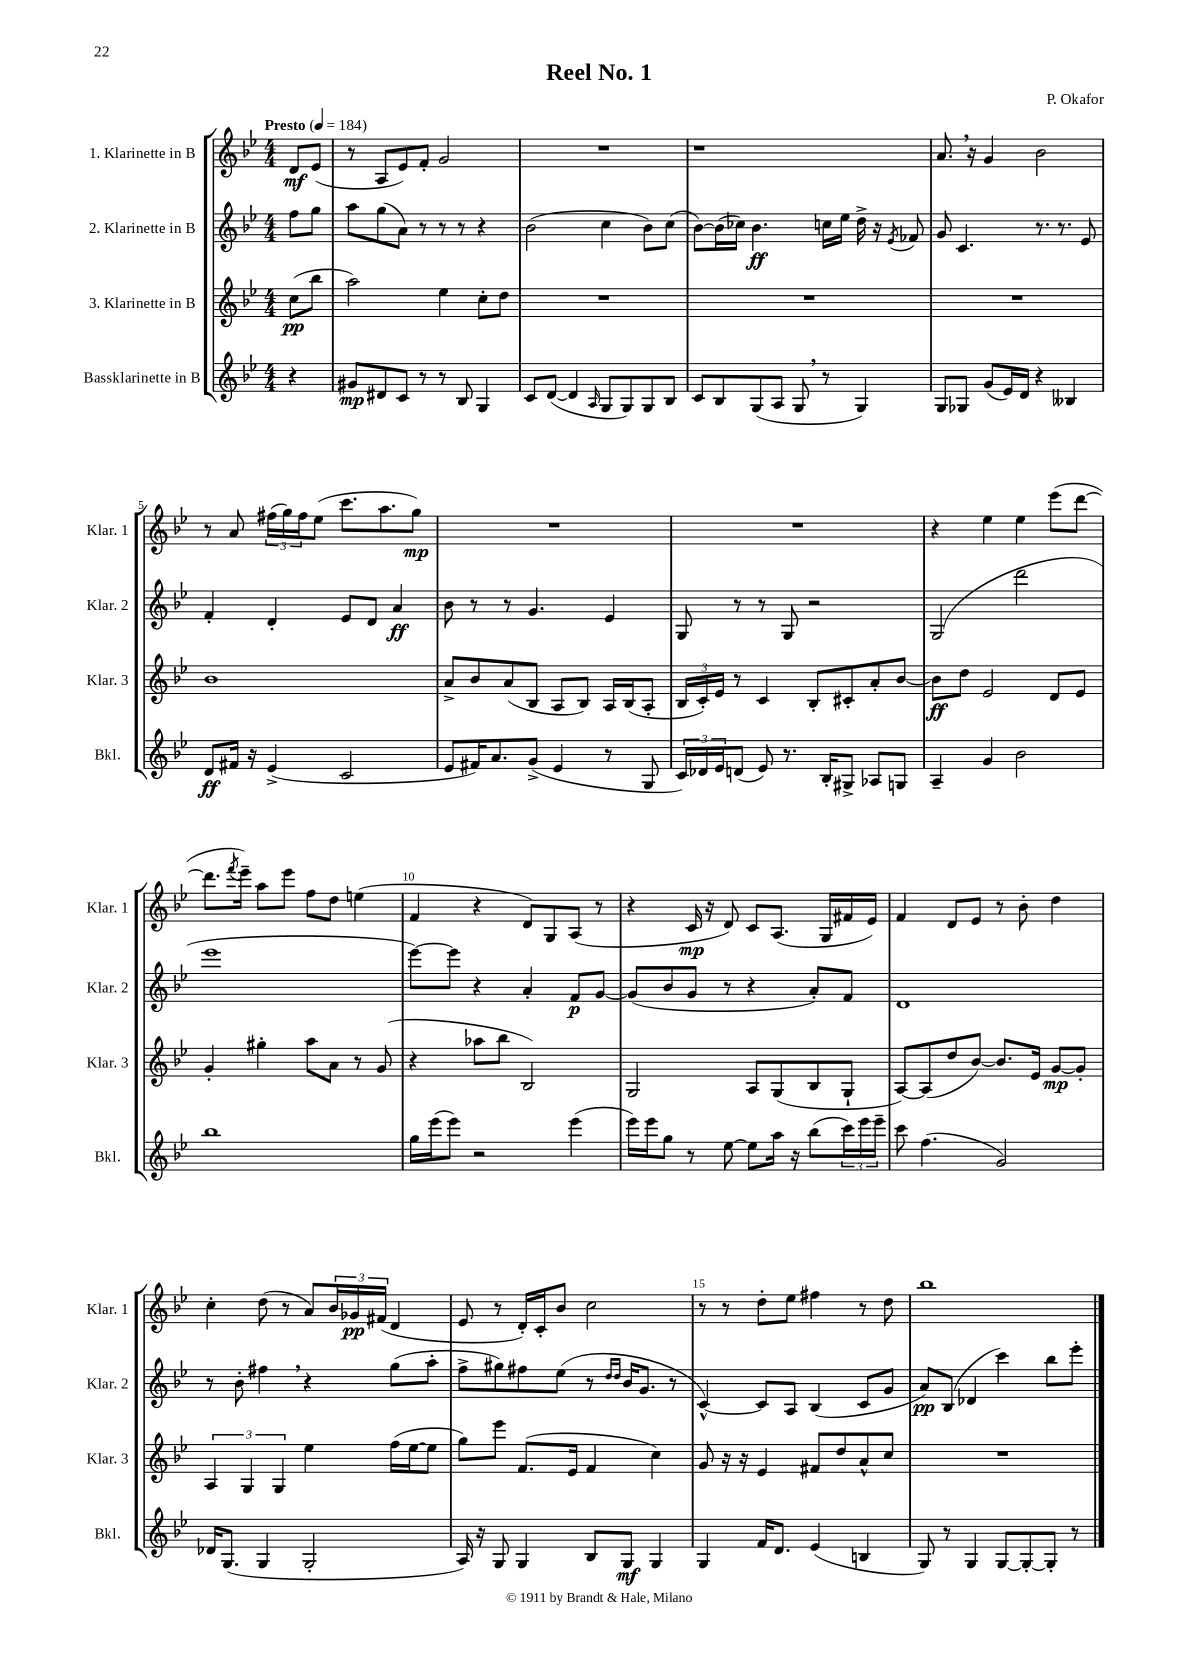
\header { title = "Reel No. 1" composer = "P. Okafor" }
<<
\new StaffGroup <<
\new Staff = "s0" \with { instrumentName = "1. Klarinette in B" shortInstrumentName = "Klar. 1" } {
    \clef treble \key bes \major \numericTimeSignature \time 4/4 \partial 4 \tempo "Presto" 4 = 184
    d'8\mf ees'8( |
    r8 a8 ees'8) f'8-. g'2 |
    R1 |
    r1 |
    a'8. \breathe r16 g'4 bes'2 |
    r8 a'8 \tuplet 3/2 { fis''16( g''16) fis''16 } ees''8( c'''8. a''8. g''8\mp) |
    R1 |
    R1 |
    r4 ees''4 ees''4 ees'''8( d'''8~ |
    d'''8. \acciaccatura { f'''8 } ees'''16--) a''8 ees'''8 f''8 d''8 e''4( |
    f'4 r4 d'8) g8 a8( r8 |
    r4 c'16\mp r16 d'8) c'8 a8.( g16 fis'16 ees'16) |
    f'4 d'8 ees'8 r8 bes'8-. d''4 |
    c''4-. d''8( r8 a'8) \tuplet 3/2 { bes'16 ges'16\pp fis'16( } d'4 |
    ees'8 r8 d'16-.) c'16-. bes'8 c''2 |
    r8 r8 d''8-. ees''8 fis''4 r8 d''8 |
    bes''1 \bar "|." |
}
\new Staff = "s1" \with { instrumentName = "2. Klarinette in B" shortInstrumentName = "Klar. 2" } {
    \clef treble \key bes \major \numericTimeSignature \time 4/4 \partial 4
    f''8 g''8 |
    a''8 g''8( a'8) r8 r8 r8 r4 |
    bes'2( c''4 bes'8) c''8( |
    bes'8~) bes'16( ces''16) bes'4.\ff c''16 ees''16 d''16-> r16 \acciaccatura { ees'8 } fes'8 |
    g'8 c'4. r8. r8. ees'8 |
    f'4-. d'4-. ees'8 d'8 a'4\ff |
    bes'8 r8 r8 g'4. ees'4 |
    g8 r8 r8 g8 r2 |
    g2( d'''2 |
    ees'''1 |
    ees'''8~) ees'''8 r4 a'4-. f'8\p g'8~ |
    g'8( bes'8 g'8 r8 r4 a'8-.) f'8 |
    d'1 |
    r8 bes'8-. fis''4 \breathe r4 g''8( a''8-. |
    f''8-> gis''8) fis''8 ees''8( r8 \grace { d''16 d''16 } bes'16 g'8. r8 |
    c'4~-^) c'8 a8 bes4( c'8 g'8 |
    a'8\pp) bes8( des'4 c'''4) bes''8 ees'''8-. \bar "|." |
}
\new Staff = "s2" \with { instrumentName = "3. Klarinette in B" shortInstrumentName = "Klar. 3" } {
    \clef treble \key bes \major \numericTimeSignature \time 4/4 \partial 4
    c''8\pp( bes''8 |
    a''2) ees''4 c''8-. d''8 |
    R1 |
    R1 |
    R1 |
    bes'1 |
    a'8-> bes'8 a'8( bes8 a8 bes8) a16 bes16( a8-. |
    \tuplet 3/2 { bes16 c'16-.) ees'16 } r8 c'4 bes8-. cis'8-. a'8-. bes'8~ |
    bes'8\ff d''8 ees'2 d'8 ees'8 |
    g'4-. gis''4-. a''8 a'8 r8 g'8( |
    r4 aes''8 bes''8 bes2) |
    g2 a8 g8( bes8 g8-! |
    a8~) a8( d''8 bes'8~) bes'8. ees'16 g'8~\mp g'8-. |
    \tuplet 3/2 { a4 g4 g4 } ees''4 f''16( ees''16~ ees''8 |
    g''8) ees'''8 f'8.( ees'16 f'4 c''4) |
    g'8 r16 r16 ees'4 fis'8 d''8 a'8-^ c''8 |
    R1 \bar "|." |
}
\new Staff = "s3" \with { instrumentName = "Bassklarinette in B" shortInstrumentName = "Bkl." } {
    \clef treble \key bes \major \numericTimeSignature \time 4/4 \partial 4
    r4 |
    gis'8\mp dis'8 c'8 r8 r8 bes8 g4 |
    c'8 d'8~( d'4 \grace { a16 } g8 g8) g8 bes8 |
    c'8 bes8 g8( a8 g8 \breathe r8 g4) |
    g8 ges8 g'8( ees'16) d'16 r4 beses4 |
    d'8\ff fis'16 r16 ees'4->( c'2 |
    ees'8 fis'16) a'8. g'8->( ees'4 r8 g8 |
    \tuplet 3/2 { c'16) des'16 ees'16 } d'8( ees'8) r8. bes16-. gis8-> aes8 g8 |
    a4-- g'4 bes'2 |
    bes''1 |
    g''16 ees'''16( ees'''8) r2 ees'''4( |
    ees'''16) ees'''16 g''8 r8 ees''8~ ees''8 a''16 r16 bes''8( \tuplet 3/2 { c'''16) ees'''16 ees'''16-- } |
    c'''8 f''4.( g'2) |
    des'16 g8.( g4 g2-. |
    a16) r16 g8 g4 bes8 g8\mf g4 |
    g4 f'16 d'8. ees'4( b4 |
    g8) r8 g4 g8~ g8~-. g8-. r8 \bar "|." |
}
>>
>>
\layout { \context { \Score \override BarNumber.break-visibility = ##(#f #t #t) barNumberVisibility = #(every-nth-bar-number-visible 5) } }
